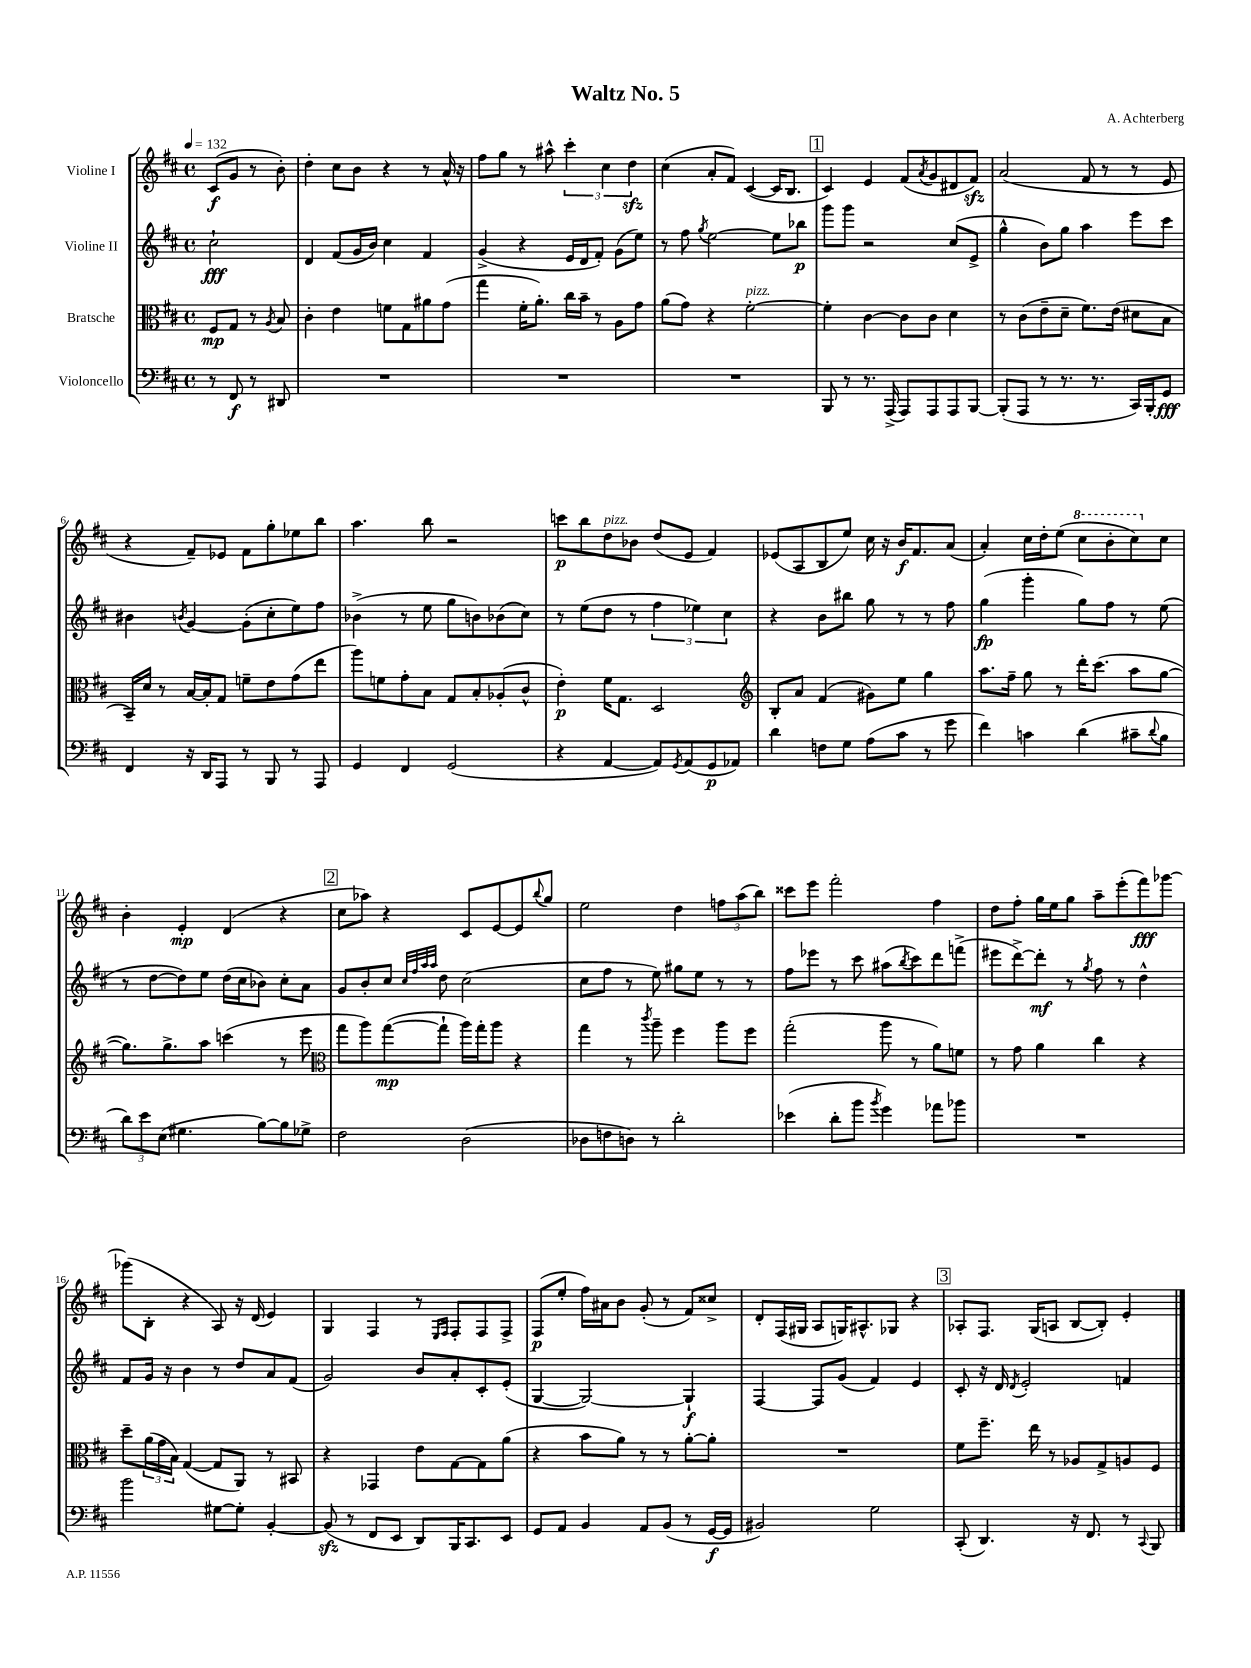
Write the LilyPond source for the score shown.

\header { title = "Waltz No. 5" composer = "A. Achterberg" }
<<
\new StaffGroup <<
\new Staff = "s0" \with { instrumentName = "Violine I" } {
    \clef treble \key d \major \defaultTimeSignature \time 4/4 \partial 2 \tempo 4 = 132
    cis'8\f( g'8 r8 b'8-.) |
    d''4-. cis''8 b'8 r4 r8 a'16-^ r16 |
    fis''8 g''8 r8 ais''8-^ \tuplet 3/2 { cis'''4-. cis''4 d''4\sfz } |
    cis''4( a'8-. fis'8) cis'4~( cis'16 b8. |
    \mark \markup { \box "1" } cis'4) e'4 fis'8( \acciaccatura { a'8 } g'8 dis'8 fis'8\sfz) |
    a'2( fis'8 r8 r8 e'8 |
    r4 fis'8--) ees'8 fis'8 g''8-. ees''8 b''8 |
    a''4. b''8 r2 |
    c'''8\p b''8 d''8^\markup { \italic "pizz." } bes'8 d''8( e'8 fis'4) |
    ees'8( a8 b8 e''8) cis''16 r16 b'16\f fis'8. a'8( |
    a'4-.) cis''16 d''16-. e''8( \ottava #1 cis'''8 b''8-. cis'''8) \ottava #0 cis''8 |
    b'4-. e'4-.\mp d'4( r4 |
    \mark \markup { \box "2" } cis''8 aes''8) r4 cis'8 e'8~ e'8 \appoggiatura { b''8 } g''8 |
    e''2 d''4 \tuplet 3/2 { f''8 a''8( b''8) } |
    cisis'''8 e'''8 fis'''2-. fis''4 |
    d''8 fis''8-. g''16 e''16 g''8 a''8-- e'''8-.( fis'''8\fff) ges'''8~ |
    ges'''8( b8-. r4 a8) r16 d'16( e'4) |
    g4 fis4 r8 \grace { e16 fis16 } fis8-. fis8 fis8-> |
    fis8\p( e''8-. fis''16) ais'16 b'8 g'8-.( r8 fis'8) cisis''8-> |
    d'8-. fis16( gis16 a8 g16) ais8.-^ ges8 r4 |
    \mark \markup { \box "3" } aes8-. fis8. g16( a8 b8~ b8-.) e'4-. \bar "|." |
}
\new Staff = "s1" \with { instrumentName = "Violine II" } {
    \clef treble \key d \major \defaultTimeSignature \time 4/4 \partial 2
    cis''2-!\fff |
    d'4 fis'8( g'16 b'16) cis''4 fis'4 |
    g'4->( r4 e'16 d'16 fis'8-.) g'8( e''8) |
    r8 fis''8 \acciaccatura { g''8 } e''2~ e''8 bes''8\p |
    \mark \markup { \box "1" } g'''8 g'''8 r2 cis''8( e'8-> |
    g''4-^ b'8) g''8 a''4 e'''8 cis'''8 |
    bis'4 \acciaccatura { b'8 } g'4~ g'8-.( cis''8-. e''8) fis''8 |
    bes'4->( r8 e''8 g''8 b'8) bes'8( cis''8) |
    r8 e''8( d''8 r8 \tuplet 3/2 { fis''4 ees''4) cis''4 } |
    r4 b'8 bis''8 g''8 r8 r8 fis''8 |
    g''4\fp( g'''4-. g''8) fis''8 r8 e''8( |
    r8 d''8~ d''8) e''8 d''16( cis''16 bes'8) cis''8-. a'8 |
    \mark \markup { \box "2" } g'8 b'8-. cis''8 \grace { cis''32 fis''32 a''32 a''32 } d''8 cis''2( |
    cis''8 fis''8 r8 e''8) gis''8 e''8 r8 r8 |
    fis''8 ees'''8 r8 cis'''8 ais''8( \acciaccatura { b''8 } cis'''8) d'''8 f'''8->( |
    eis'''8 d'''8~->) d'''8-.\mf r8 \acciaccatura { g''8 } fis''8 r8 d''4-^ |
    fis'8 g'16 r16 b'4 r8 d''8 a'8 fis'8( |
    g'2) b'8 a'8-. cis'8-. e'8-.( |
    g4~ g2~) g4-!\f |
    fis4~ fis8 g'8( fis'4) e'4 |
    \mark \markup { \box "3" } cis'8-. r16 d'16 \acciaccatura { d'8 } e'2-. f'4 \bar "|." |
}
\new Staff = "s2" \with { instrumentName = "Bratsche" } {
    \clef alto \key d \major \defaultTimeSignature \time 4/4 \partial 2
    fis8\mp g8 r8 \acciaccatura { a8 } b8 |
    cis'4-. e'4 f'8 g8 ais'8 g'8( |
    g''4 fis'16-. a'8.-.) cis''16 b'16-- r8 a8 g'8 |
    a'8( g'8) r4 fis'2~-.^\markup { \italic "pizz." } |
    \mark \markup { \box "1" } fis'4-. cis'4~ cis'8 cis'8 d'4 |
    r8 cis'8( e'8-- d'8-- fis'8.) e'16( dis'8 b8 |
    b,16--) d'16 r8 b16~ b16-. g8 f'8-- e'8 g'8( e''8 |
    a''8) f'8 g'8-. b8 g8 b8-. aes8-.( cis'8-^ |
    e'4-.\p) fis'16 g8. d2 |
    \clef treble b8-. a'8 fis'4( gis'8) e''8 g''4 |
    a''8. fis''16-- g''8 r8 d'''16-. cis'''8.( a''8 g''8~ |
    g''8.) g''8.-> a''8 c'''4( r8 e'''8 |
    \mark \markup { \box "2" } \clef alto g''8 a''8) g''8~\mp( g''8-! a''16) g''16-. a''8 r4 |
    g''4 r8 \acciaccatura { cis'''8 } a''8-- fis''4 a''8 fis''8 |
    g''2-.( a''8 r8 a'8) f'8 |
    r8 g'8 a'4 cis''4 r4 |
    d''8-- \tuplet 3/2 { a'16( g'16 b16) } g4~( g8 a,8) r8 bis,8 |
    r4 ges,4 e'8 g8~ g8 a'8( |
    r4 b'8 a'8) r8 r8 a'8~-. a'8-. |
    R1 |
    \mark \markup { \box "3" } fis'8 fis''8.-- e''16 r8 aes8 g8-> a8 fis8 \bar "|." |
}
\new Staff = "s3" \with { instrumentName = "Violoncello" } {
    \clef bass \key d \major \defaultTimeSignature \time 4/4 \partial 2
    r8 fis,8\f r8 dis,8 |
    R1 |
    R1 |
    R1 |
    \mark \markup { \box "1" } b,,8 r8 r8. a,,16->( a,,8) a,,8 a,,8 b,,8~ |
    b,,8-.( a,,8 r8 r8. r8. cis,16) b,,16-. g,8\fff |
    fis,4 r16 d,16 a,,8 r8 b,,8 r8 a,,8 |
    g,4 fis,4 g,2( |
    r4 a,4~ a,8) \acciaccatura { g,8 } a,8( g,8\p aes,8) |
    d'4 f8 g8 a8( cis'8 r8 g'8 |
    fis'4) c'4 d'4( cis'8-- \appoggiatura { d'8 } b8 |
    \tuplet 3/2 { d'8) e'8 e8( } gis4. b8~) b8 ges8-> |
    \mark \markup { \box "2" } fis2 d2( |
    des8 f8 d8) r8 d'2-. |
    ees'4( d'8-. b'8 \acciaccatura { b'8 } g'4) aes'8 bes'8 |
    R1 |
    b'2 gis8~ gis8-. b,4~-. |
    b,8\sfz( r8 fis,8 e,8 d,8) b,,16 cis,8. e,8 |
    g,8 a,8 b,4 a,8 b,8( r8 g,16~\f g,16 |
    bis,2) g2 |
    \mark \markup { \box "3" } cis,8-.( d,4.) r16 fis,8. r8 \appoggiatura { cis,8 } b,,8 \bar "|." |
}
>>
>>
